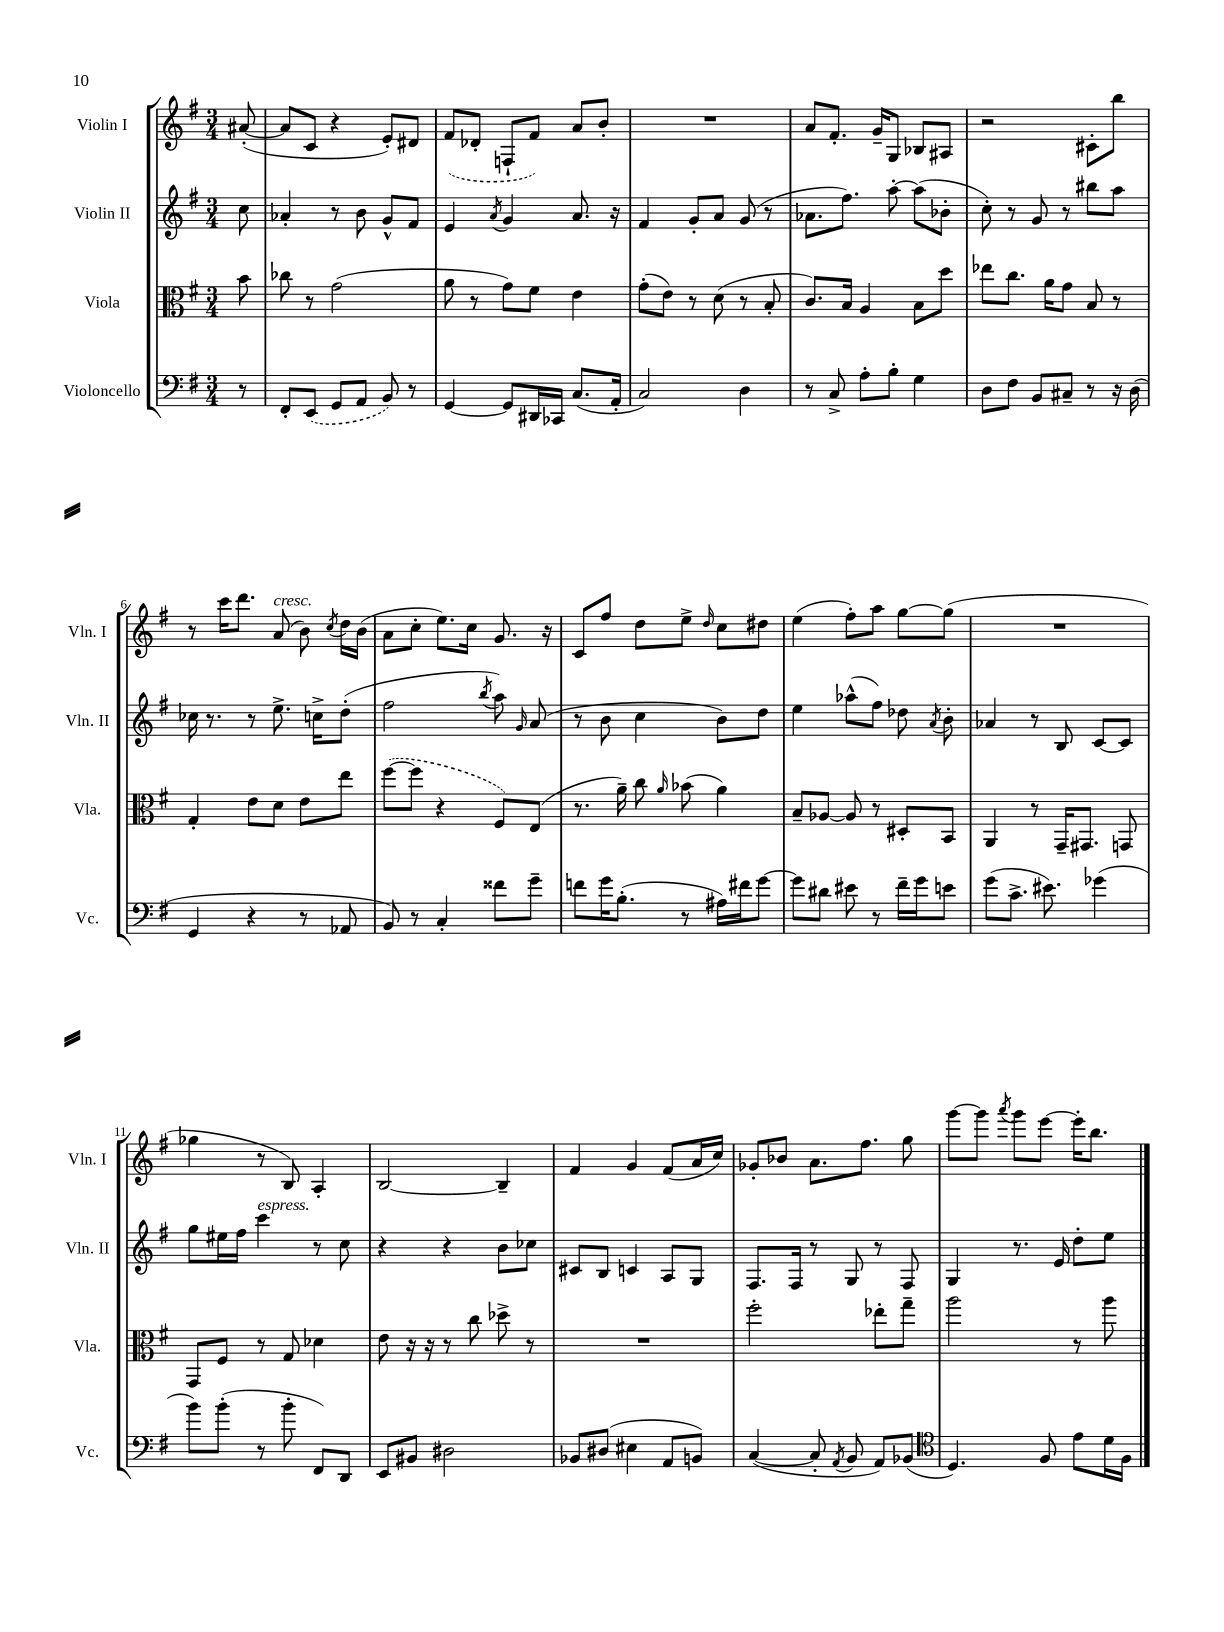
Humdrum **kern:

**kern	**kern	**kern	**kern
*staff4	*staff3	*staff2	*staff1
*clefF4	*clefC3	*clefG2	*clefG2
*k[f#]	*k[f#]	*k[f#]	*k[f#]
*M3/4	*M3/4	*M3/4	*M3/4
8r	8b	8cc	([8a#'
=	=	=	=
8FF#'	8cc-	4a-'	8a#]
(8EE	8r	.	8c
8GG	(2g	8r	4r
8AA	.	8b	.
8BB)	.	8g^^	8e')
8r	.	8f#	8d#
=	=	=	=
[4GG	8a	4e	(8f#
.	8r	.	8d-'
.	.	8qa	.
8GG]	8g)	4g	8F`
16DD#	8f#	.	8f#)
16CC-	.	.	.
(8.C	4e	8.a	8a
.	.	.	8b'
16AA'	.	16r	.
=	=	=	=
2C)	(8g'	4f#	2.r
.	8e)	.	.
.	8r	8g'	.
.	(8d	8a	.
4D	8r	(8g	.
.	8B'	8r	.
=	=	=	=
8r	8.c)	8.a-	8a
8C^	.	.	8.f#'
.	16B	8.ff#)	.
8A'	4A	.	.
.	.	.	16g~
8B'	.	[8aa'	8G
4G	8B	(8aa]	8B-
.	8dd	8b-'	8A#
=	=	=	=
8D	8ee-	8cc')	2r
8F#	8.cc	8r	.
8BB	.	8g	.
.	16a	.	.
8C#~	8g	8r	.
8r	8B	8bb#	8c#'
16r	8r	8aa	8bb
(16D	.	.	.
=	=	=	=
4GG	4G'	16cc-	8r
.	.	8.r	.
.	.	.	16ccc
.	.	.	8.ddd
4r	8e	8r	.
.	8d	8.ee^	(8a
8r	8e	.	8b)
.	.	16cc^	.
.	.	.	8qcc
8AA-	8ee	(8dd'	16dd
.	.	.	(16b
=	=	=	=
8BB)	([8ff#	2ff#	8a
8r	8ff#]	.	8cc'
4C'	4r	.	8.ee)
.	.	.	16cc
.	.	8qbb	.
8f##	8F#)	8aa)	8.g
.	.	16qqg	.
8g~	(8E	(8a	.
.	.	.	16r
=	=	=	=
8f	8.r	8r	8c
16g	.	8b	8ff#
(8.B'	16a~)	.	.
.	8cc	4cc	8dd
.	16qqa	.	.
8r	(8b-	.	8ee^
.	.	.	16qqdd
16A#)	4a)	8b)	8cc
16f#	.	.	.
[8g	.	8dd	8dd#
=	=	=	=
8g]	8B~	4ee	(4ee
8d#	[8A-	.	.
8e#	8A-]	(8aa-^^	8ff#')
8r	8r	8ff#)	8aa
16f#~	8D#'	8dd-	[8gg
16g	.	.	.
.	.	8qa	.
8e	8BB	8b'	(8gg]
=	=	=	=
(8g	4AA	4a-	2.r
8.c^	.	.	.
.	8r	8r	.
8.e#)	.	.	.
.	16GG~	8B	.
.	8.GG#	.	.
(4g-	.	[8c	.
.	8GG	8c]	.
=	=	=	=
8b)	8GG	8gg	4gg-
(8b'	8F#	16ee#	.
.	.	16ff#	.
8r	8r	4ccc	8r
8b'	8G	.	8B)
8FF#)	4d-	8r	4A'
8DD	.	8cc	.
=	=	=	=
8EE	8e	4r	[2B
8BB#	16r	.	.
.	16r	.	.
2D#	8r	4r	.
.	8cc	.	.
.	8dd-^	8b	4B~]
.	8r	8cc-	.
=	=	=	=
8BB-	2.r	8c#	4f#
(8D#	.	8B	.
4E#	.	4c	4g
8AA	.	8A	(8f#
8BB)	.	8G	16a
.	.	.	16cc)
=	=	=	=
([4C	2ff#'	8.F#	8g-'
.	.	.	8b-
.	.	16F#	.
8C']	.	8r	8.a
8qAA	.	.	.
8BB	.	8G	.
.	.	.	8.ff#
8AA)	8ee-'	8r	.
(8BB-	8gg~	8F#	8gg
=	=	=	=
*clefC4	*	*	*
4.D)	2aa	4G	[8ggg
.	.	.	8ggg]
.	.	.	8qaaa
.	.	8.r	8ggg
8F#	.	.	[8eee
.	.	16e	.
8e	8r	8dd'	16eee']
.	.	.	8.bb
16d	8aa	8ee	.
16F#	.	.	.
==	==	==	==
*-	*-	*-	*-
